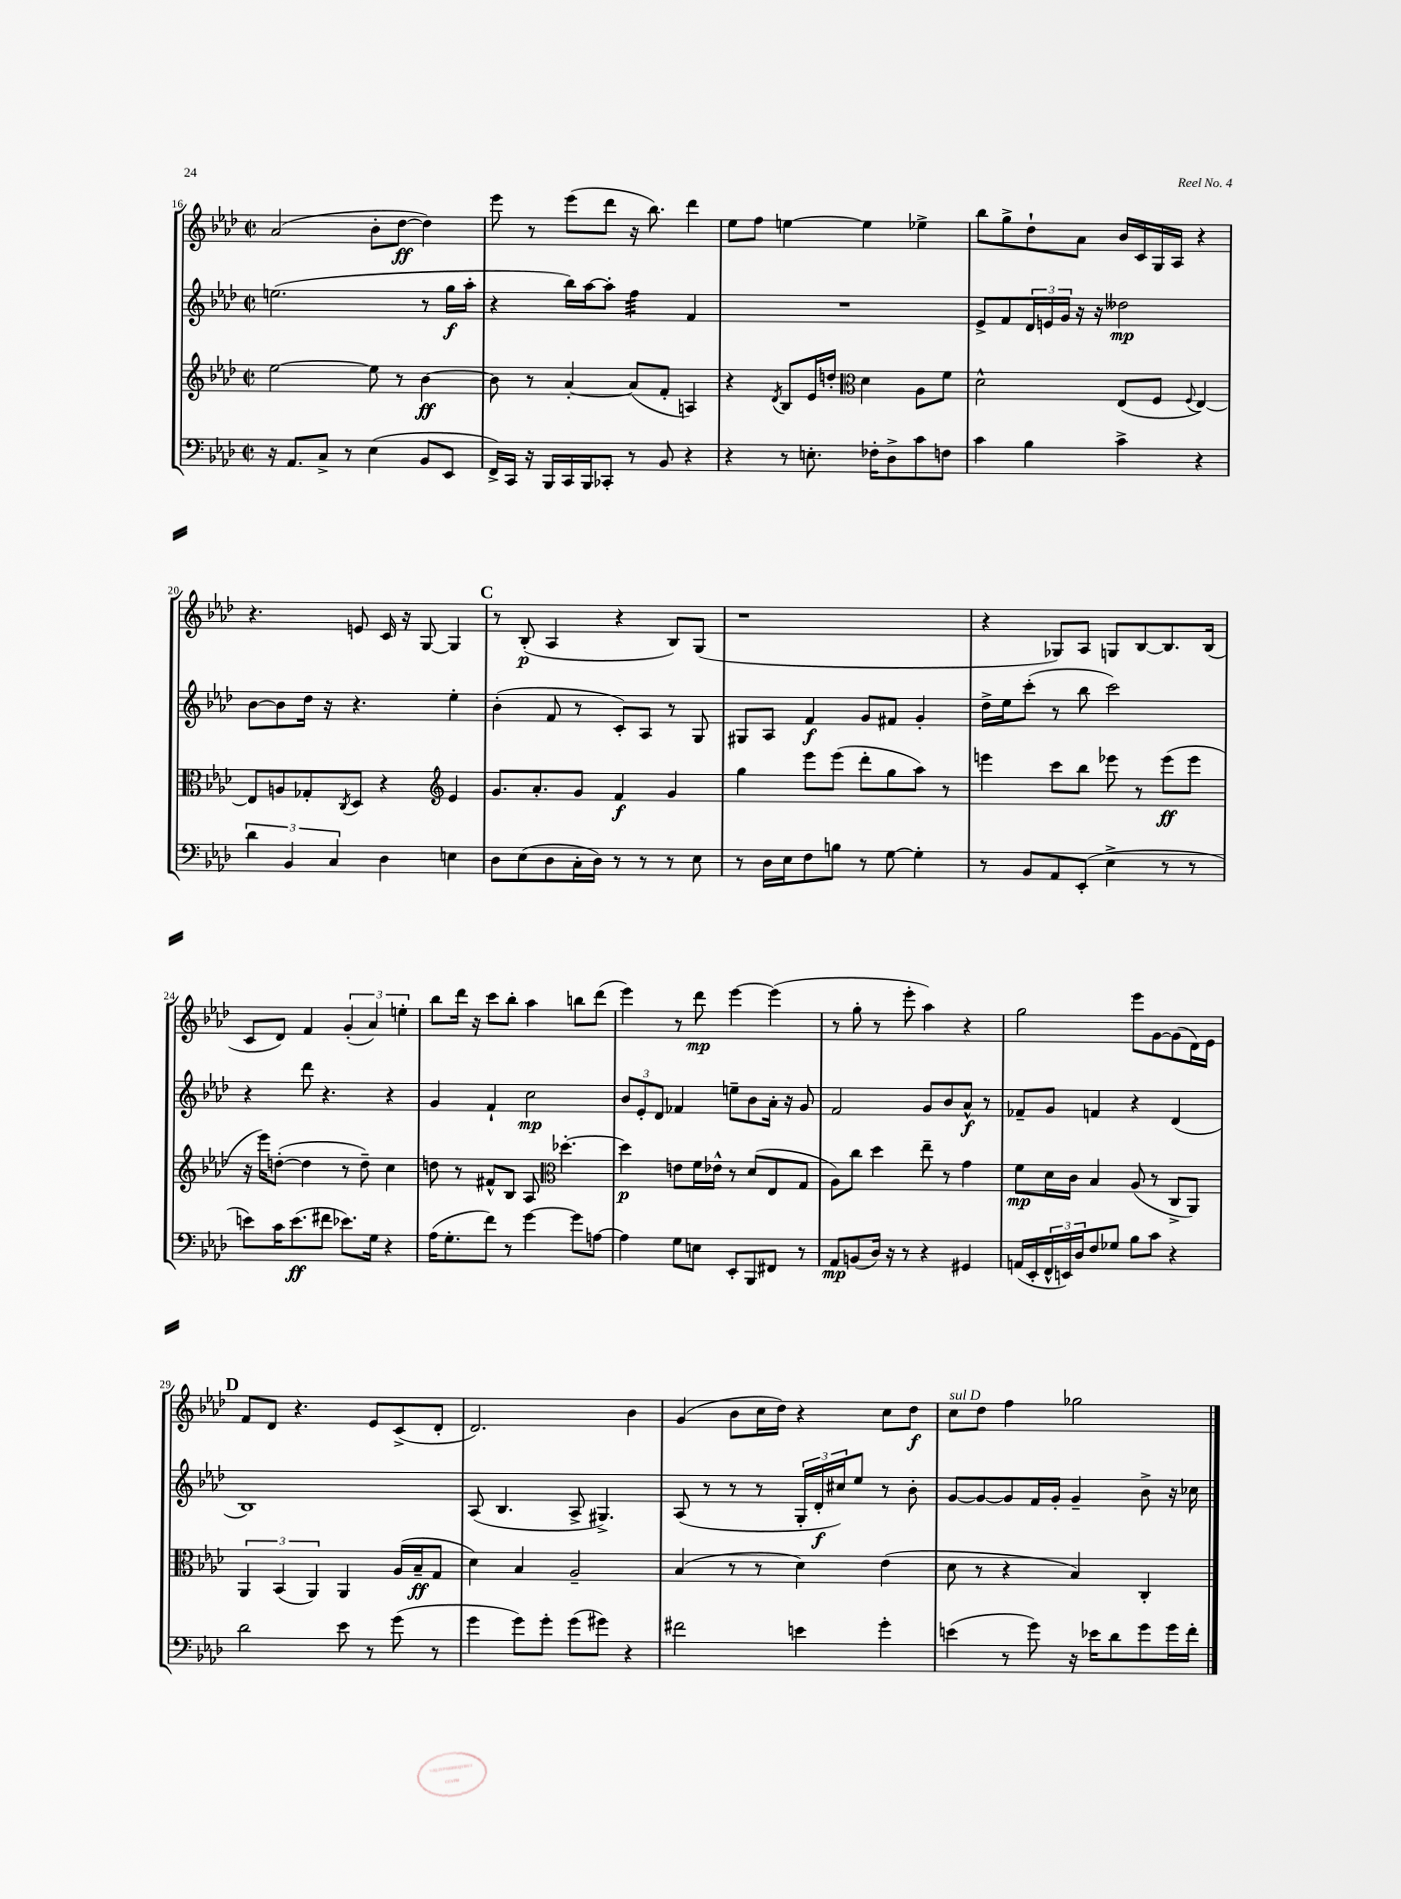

**kern	**kern	**kern	**kern
*staff4	*staff3	*staff2	*staff1
*clefF4	*clefG2	*clefG2	*clefG2
*k[b-e-a-d-]	*k[b-e-a-d-]	*k[b-e-a-d-]	*k[b-e-a-d-]
*M2/2	*M2/2	*M2/2	*M2/2
*met(c|)	*met(c|)	*met(c|)	*met(c|)
16r	[2ee-	(2.ee	(2a-
8.AA-	.	.	.
8C^	.	.	.
8r	.	.	.
(4E-	8ee-]	.	8b-'
.	8r	.	[8dd-
8BB-	[4b-	8r	4dd-])
8EE-	.	16gg	.
.	.	16aa-'	.
=	=	=	=
16FF^)	8b-]	4r	8eee-
16CC	.	.	.
16r	8r	.	8r
16BBB-	.	.	.
16CC	[4a-'	16bb-)	(8eee-
16BBB-	.	[16aa-	.
8CC-'	.	8aa-']	8ddd-
8r	(8a-]	4ff	16r
.	.	.	8.bb-)
8BB-	8f'	.	.
4r	4A)	4f	4ddd-
=	=	=	=
4r	4r	1r	8ee-
.	.	.	8ff
.	8qd-	.	.
8r	8B-	.	[4ee
8.E'	16e-	.	.
.	16dd'	.	.
*	*clefC3	*	*
.	4d-	.	4ee]
16F-'	.	.	.
8D-^	.	.	.
8c	8A-	.	4ee-^
8F	8f	.	.
=	=	=	=
4c	2d-^^	8e-^	8bb-
.	.	8f	8gg^
4B-	.	24d-	8dd-`
.	.	24e	.
.	.	24g	.
.	.	16r	8a-
.	.	16r	.
4c^	(8E-	2dd--	16b-
.	.	.	16c
.	8F	.	16G
.	.	.	16A-
.	8qqF	.	.
4r	[4E-)	.	4r
=	=	=	=
6d-	8E-]	[8b-	4.r
.	8A	8b-]	.
6BB-	.	.	.
.	8G-'	16dd-	.
.	.	16r	.
6C	.	.	.
.	8qC	.	.
.	8D-	4.r	8e
4D-	4r	.	16c
.	.	.	16r
.	.	.	[8G
*	*clefG2	*	*
4E	4e-	4ee-'	4G]
=	=	=	=
8D-	8.g	(4b-'	8r
(8E-	.	.	(8B-'
.	8.a-'	.	.
8D-	.	8f	4A-
16C'	8g	8r	.
16D-)	.	.	.
8r	4f	8c')	4r
8r	.	8A-	.
8r	4g	8r	8B-)
8E-	.	8G	(8G
=	=	=	=
8r	4gg	8G#	1r
16D-	.	8A-	.
16E-	.	.	.
8F	8eee-	4f	.
8B	(8eee-	.	.
8r	8ddd-'	8g	.
[8G	8gg	8f#	.
4G']	8aa-)	4g'	.
.	8r	.	.
=	=	=	=
8r	4eee	16dd-^	4r
.	.	16ee-	.
8BB-	.	(8ccc'	.
8AA-	8ccc	8r	8G-)
(8EE-'	8bb-	8bb-	8A-
4E-^	8eee-	2ccc)	8G
.	8r	.	[8B-
8r	(8eee-	.	8.B-]
8r	8eee-	.	.
.	.	.	(16B-
=	=	=	=
8e)	16r	4r	8c
.	16eee-)	.	.
16c	([8dd'	.	8d-)
(8.e	.	.	.
.	4dd]	8ddd-	4f
8f#	.	4.r	.
8.e-)	8r	.	(6g'
.	8dd~)	.	.
.	.	.	6a-)
16G	.	.	.
4r	4cc	4r	.
.	.	.	6ee'
=	=	=	=
(16A-	8dd	4g	8bb-
8.G'	.	.	.
.	8r	.	16ddd-
.	.	.	16r
8f)	8f#^^	4f`	8ccc
8r	8B-	.	8bb-'
[4g	8A-	2cc	4aa-
*	*clefC3	*	*
.	[4.dd-'	.	.
8g]	.	.	8bb
[8A	.	.	(8ddd-
=	=	=	=
4A]	4dd-]	12b-	4eee-)
.	.	12e-'	.
.	.	12d-	.
8G	8e	4f-	8r
8E	16f	.	8ddd-
.	16e-^^	.	.
8EE-'	8r	8ee~	[4eee-
8BBB-	(8d-	8b-	.
8FF#	8E-	16a-'	(4eee-]
.	.	16r	.
8r	8G	8g	.
=	=	=	=
8AA-	8A-)	2f	8r
(8BB	8cc	.	8gg'
16D-)	4dd-	.	8r
16r	.	.	.
8r	.	.	8eee-'
4r	8ee-~	8g	4aa-)
.	8r	8b-	.
4GG#	4g	8a-^^	4r
.	.	8r	.
=	=	=	=
(16AA	8f	8f-~	2gg
16EE-'	.	.	.
24FF^^	16d-	8g	.
24EE)	.	.	.
.	16c	.	.
24D-	.	.	.
8F	4B-	4f	.
8G-	.	.	.
8B-	(8A-	4r	8eee-
8c	8r	.	[8g
4r	8C^	(4d-	(8g]
.	8AA-)	.	16d-)
.	.	.	16e-
=	=	=	=
2d-	6AA-	1B-)	8f
.	.	.	8d-
.	(6BB-	.	.
.	.	.	4.r
.	6AA-)	.	.
8e-	4AA-	.	.
8r	.	.	8e-
(8g	(16A-	.	(8c^
.	16B-~	.	.
8r	8G	.	8d-'
=	=	=	=
4g	4d-)	(8A-	2.d-)
.	.	4.B-	.
8g)	4B-	.	.
8g'	.	.	.
(8g	2A-~	8A-^	.
8g#)	.	4.G#^)	.
4r	.	.	4b-
=	=	=	=
2f#	(4B-	(8A-	(4g
.	.	8r	.
.	8r	8r	8b-
.	8r	8r	16cc
.	.	.	16dd-)
4e	4d-)	24G'	4r
.	.	24d-'	.
.	.	24cc#)	.
.	.	8ee-	.
4g'	(4e-	8r	8cc
.	.	8b-'	8dd-
=	=	=	=
(4e	8d-	[8g	8cc
.	8r	8g_	8dd-
8r	4r	8g]	4ff
8g)	.	16f	.
.	.	16g'	.
16r	4B-)	4g~	2gg-
16e-	.	.	.
8d-	.	.	.
8g	4C'	8b-^	.
16g	.	16r	.
16f'	.	16cc-	.
==	==	==	==
*-	*-	*-	*-
